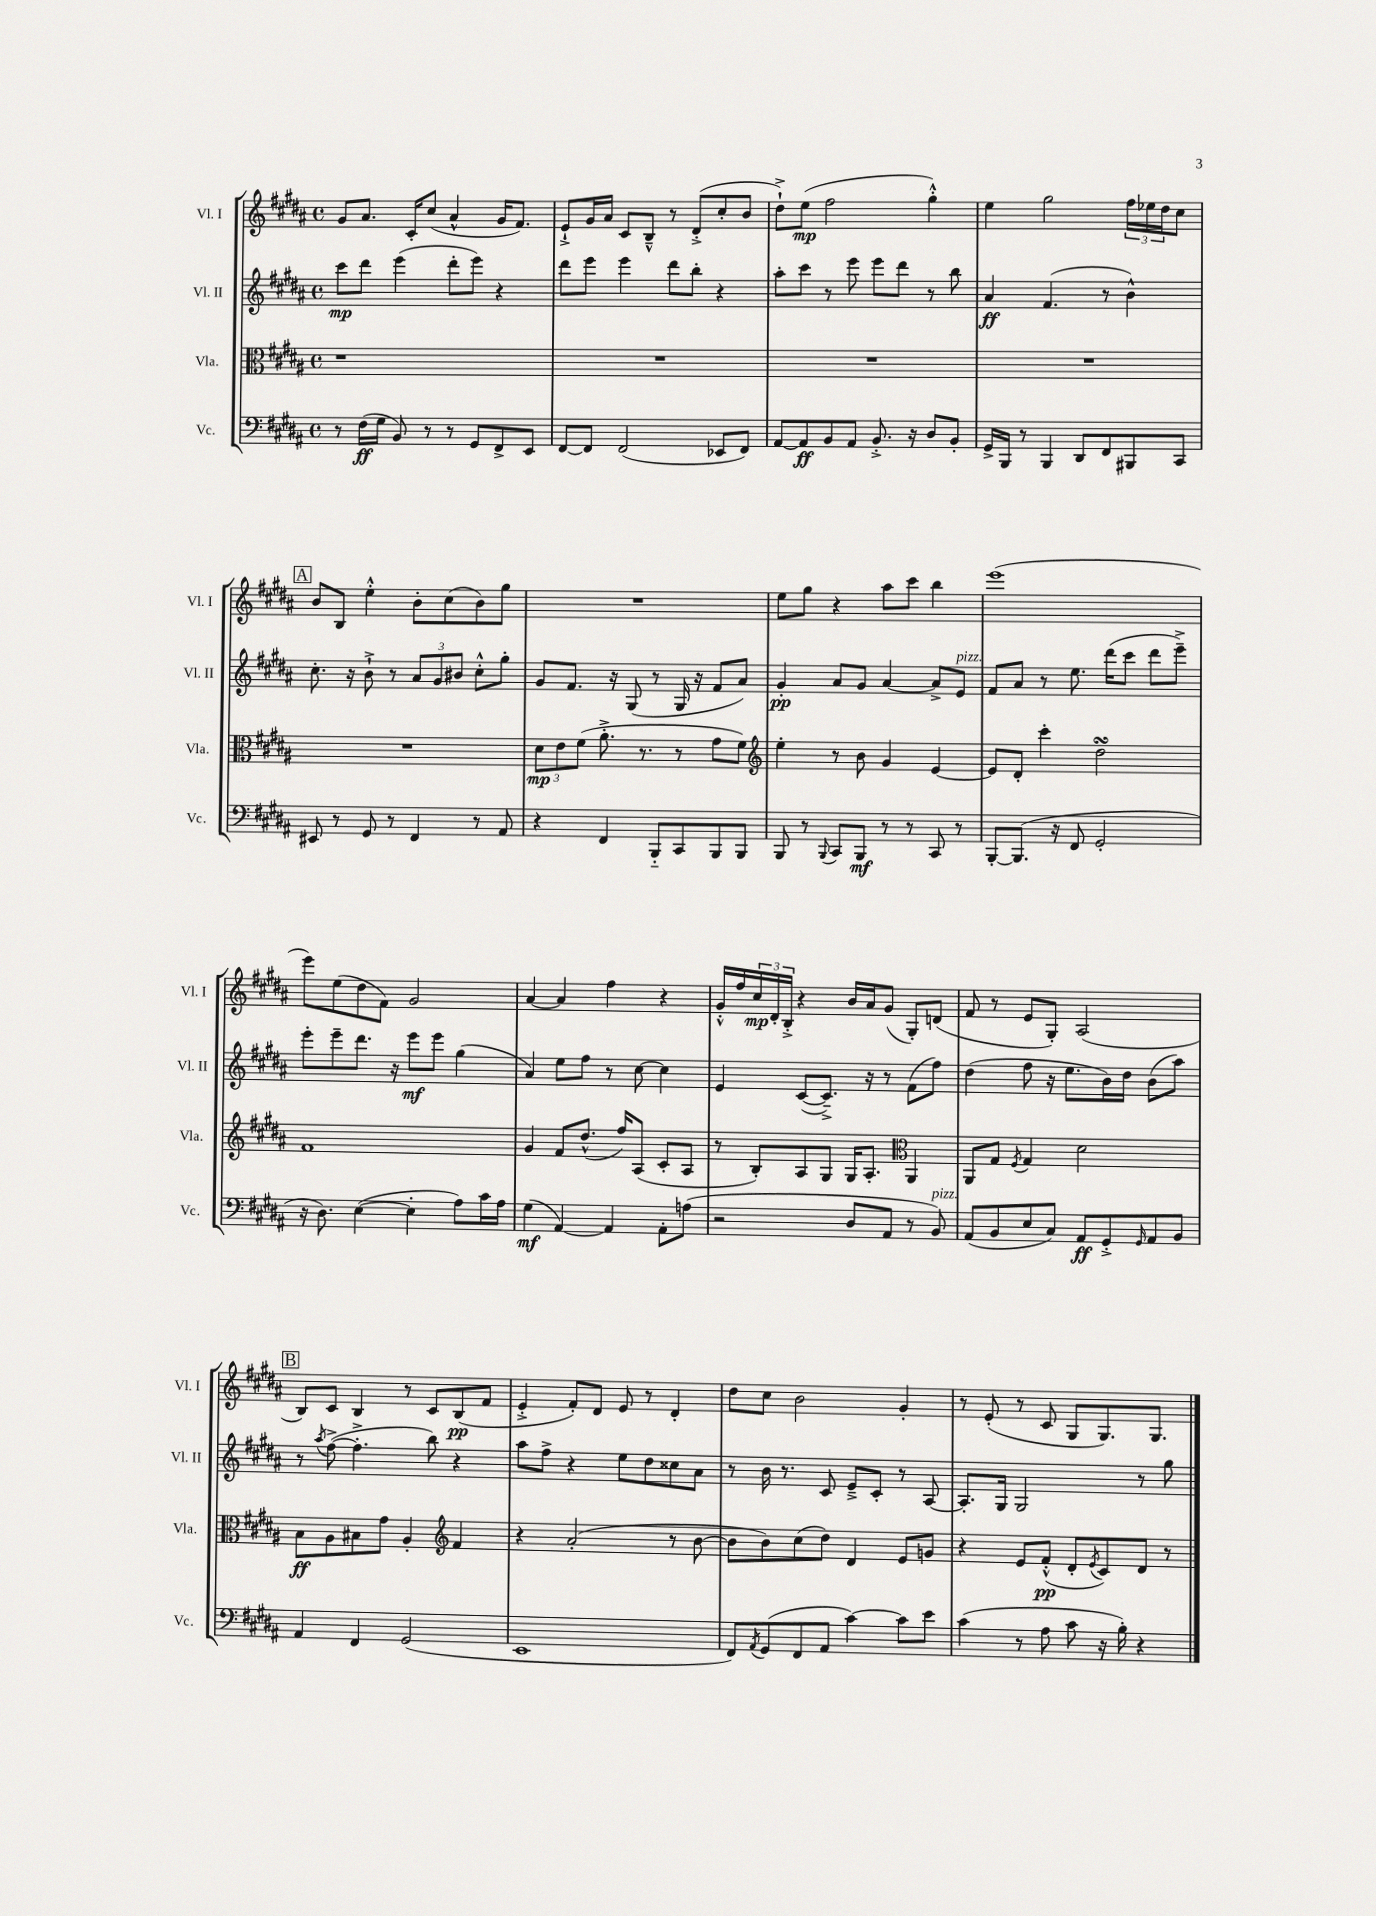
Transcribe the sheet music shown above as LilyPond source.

<<
\new StaffGroup <<
\new Staff = "s0" \with { instrumentName = "Vl. I" shortInstrumentName = "Vl. I" } {
    \clef treble \key b \major \defaultTimeSignature \time 4/4
    gis'8 ais'8. cis'16-. cis''8( ais'4-^ gis'16 fis'8.) |
    e'8-!-> gis'16 ais'16 cis'8 b8---^ r8 dis'8-.->( cis''8-. b'8 |
    dis''8-!->) e''8\mp( fis''2 gis''4-.-^) |
    e''4 gis''2 \tuplet 3/2 { fis''16 ees''16 dis''16 } cis''8 |
    \mark \markup { \box "A" } b'8 b8 e''4-.-^ b'8-. cis''8( b'8) gis''8 |
    R1 |
    e''8 gis''8 r4 ais''8 cis'''8 b''4 |
    e'''1( |
    e'''8) e''8( dis''8 fis'8) gis'2 |
    ais'4~ ais'4 fis''4 r4 |
    gis'16-.-^ fis''16 \tuplet 3/2 { cis''16\mp dis'16-. b16-.-> } r4 b'16 ais'16 gis'8( gis8-.) d'8( |
    fis'8 r8 e'8 gis8-.) ais2( |
    \mark \markup { \box "B" } b8) cis'8 b4 r8 cis'8 b8\pp( fis'8 |
    e'4-.-> fis'8-.) dis'8 e'8 r8 dis'4-. |
    dis''8 cis''8 b'2 gis'4-. |
    r8 e'8-.( r8 cis'8 gis8 gis8.) gis8. \bar "|." |
}
\new Staff = "s1" \with { instrumentName = "Vl. II" shortInstrumentName = "Vl. II" } {
    \clef treble \key b \major \defaultTimeSignature \time 4/4
    cis'''8\mp dis'''8 e'''4( dis'''8-. e'''8) r4 |
    dis'''8 e'''8 e'''4 dis'''8 b''8-. r4 |
    ais''8-. cis'''8 r8 e'''8 e'''8 dis'''8 r8 b''8 |
    ais'4\ff fis'4.( r8 b'4-^) |
    \mark \markup { \box "A" } cis''8.-. r16 b'8-!-> r8 \tuplet 3/2 { ais'8 gis'8 bis'8 } cis''8-.-^ gis''8-. |
    gis'8 fis'8. r16 gis8( r8 gis16 r16 fis'8 ais'8) |
    gis'4-.\pp ais'8 gis'8 ais'4~ ais'8-> e'8^\markup { \italic "pizz." } |
    fis'8 ais'8 r8 e''8. dis'''16( cis'''8 dis'''8 e'''8--->) |
    e'''8-. e'''8-- dis'''8. r16 e'''8\mf e'''8 gis''4( |
    ais'4) e''8 fis''8 r8 cis''8~ cis''4 |
    e'4 cis'8~( cis'8.--->) r16 r8 fis'8( fis''8) |
    dis''4( fis''8 r16 e''8. b'16) dis''16 b'8( ais''8) |
    \mark \markup { \box "B" } r8 \acciaccatura { ais''8 } fis''8~->( fis''4.-.-> b''8) r4 |
    ais''8 fis''8-> r4 e''8 dis''8 cisis''8 ais'8 |
    r8 b'16 r8. cis'8 e'8---> cis'8-. r8 ais8~ |
    ais8.-. gis16 gis2 r8 gis''8 \bar "|." |
}
\new Staff = "s2" \with { instrumentName = "Vla." shortInstrumentName = "Vla." } {
    \clef alto \key b \major \defaultTimeSignature \time 4/4
    r1 |
    R1 |
    R1 |
    R1 |
    \mark \markup { \box "A" } R1 |
    \tuplet 3/2 { dis'8\mp e'8 fis'8( } ais'8.-.-> r8. r8 gis'8 fis'8) |
    \clef treble e''4-. r8 b'8 gis'4 e'4~ |
    e'8 dis'8-. cis'''4-. dis''2\turn |
    fis'1 |
    gis'4 fis'8 dis''8.-^( fis''16) ais8( cis'8-. ais8 |
    r8 b8-.) ais8 gis8 gis16 ais8.-. \clef alto ais,4 |
    ais,8 gis8 \acciaccatura { fis8 } gis4 dis'2 |
    \mark \markup { \box "B" } b8\ff ais8 bis8 gis'8 ais4-. \clef treble fis'4 |
    r4 ais'2-.( r8 b'8~ |
    b'8 b'8) cis''8( dis''8) dis'4 e'8 g'8 |
    r4 e'8 fis'8-.-^\pp( dis'8-. \acciaccatura { e'8 } cis'8) dis'8 r8 \bar "|." |
}
\new Staff = "s3" \with { instrumentName = "Vc." shortInstrumentName = "Vc." } {
    \clef bass \key b \major \defaultTimeSignature \time 4/4
    r8 fis16\ff( gis16 b,8) r8 r8 gis,8 fis,8-> e,8 |
    fis,8~ fis,8 fis,2( ees,8 fis,8) |
    ais,8~ ais,8\ff b,8 ais,8 b,8.-.-> r16 dis8 b,8-. |
    gis,16-> b,,16 r8 b,,4 dis,8 fis,8 bis,,8 cis,8 |
    \mark \markup { \box "A" } eis,8 r8 gis,8 r8 fis,4 r8 ais,8 |
    r4 fis,4 b,,8-_ cis,8 b,,8 b,,8 |
    b,,8 r8 \appoggiatura { b,,8 } cis,8 b,,8\mf r8 r8 cis,8 r8 |
    b,,8~-. b,,8.( r16 fis,8 gis,2-. |
    r16 dis8.) e4~( e4-. ais8) cis'16 ais16 |
    gis4\mf( ais,4~) ais,4 ais,8-. a8( |
    r2 dis8 ais,8 r8 b,8^\markup { \italic "pizz." }) |
    ais,8( b,8 e8 cis8) ais,8\ff gis,8-.-> \grace { gis,16 } ais,8 b,8 |
    \mark \markup { \box "B" } ais,4 fis,4 gis,2( |
    e,1 |
    fis,8) \acciaccatura { ais,8 } gis,8( fis,8 ais,8 cis'4~) cis'8 e'8 |
    cis'4( r8 ais8 cis'8 r16 b16-.) r4 \bar "|." |
}
>>
>>
\layout { \context { \Score \remove "Bar_number_engraver" } }
